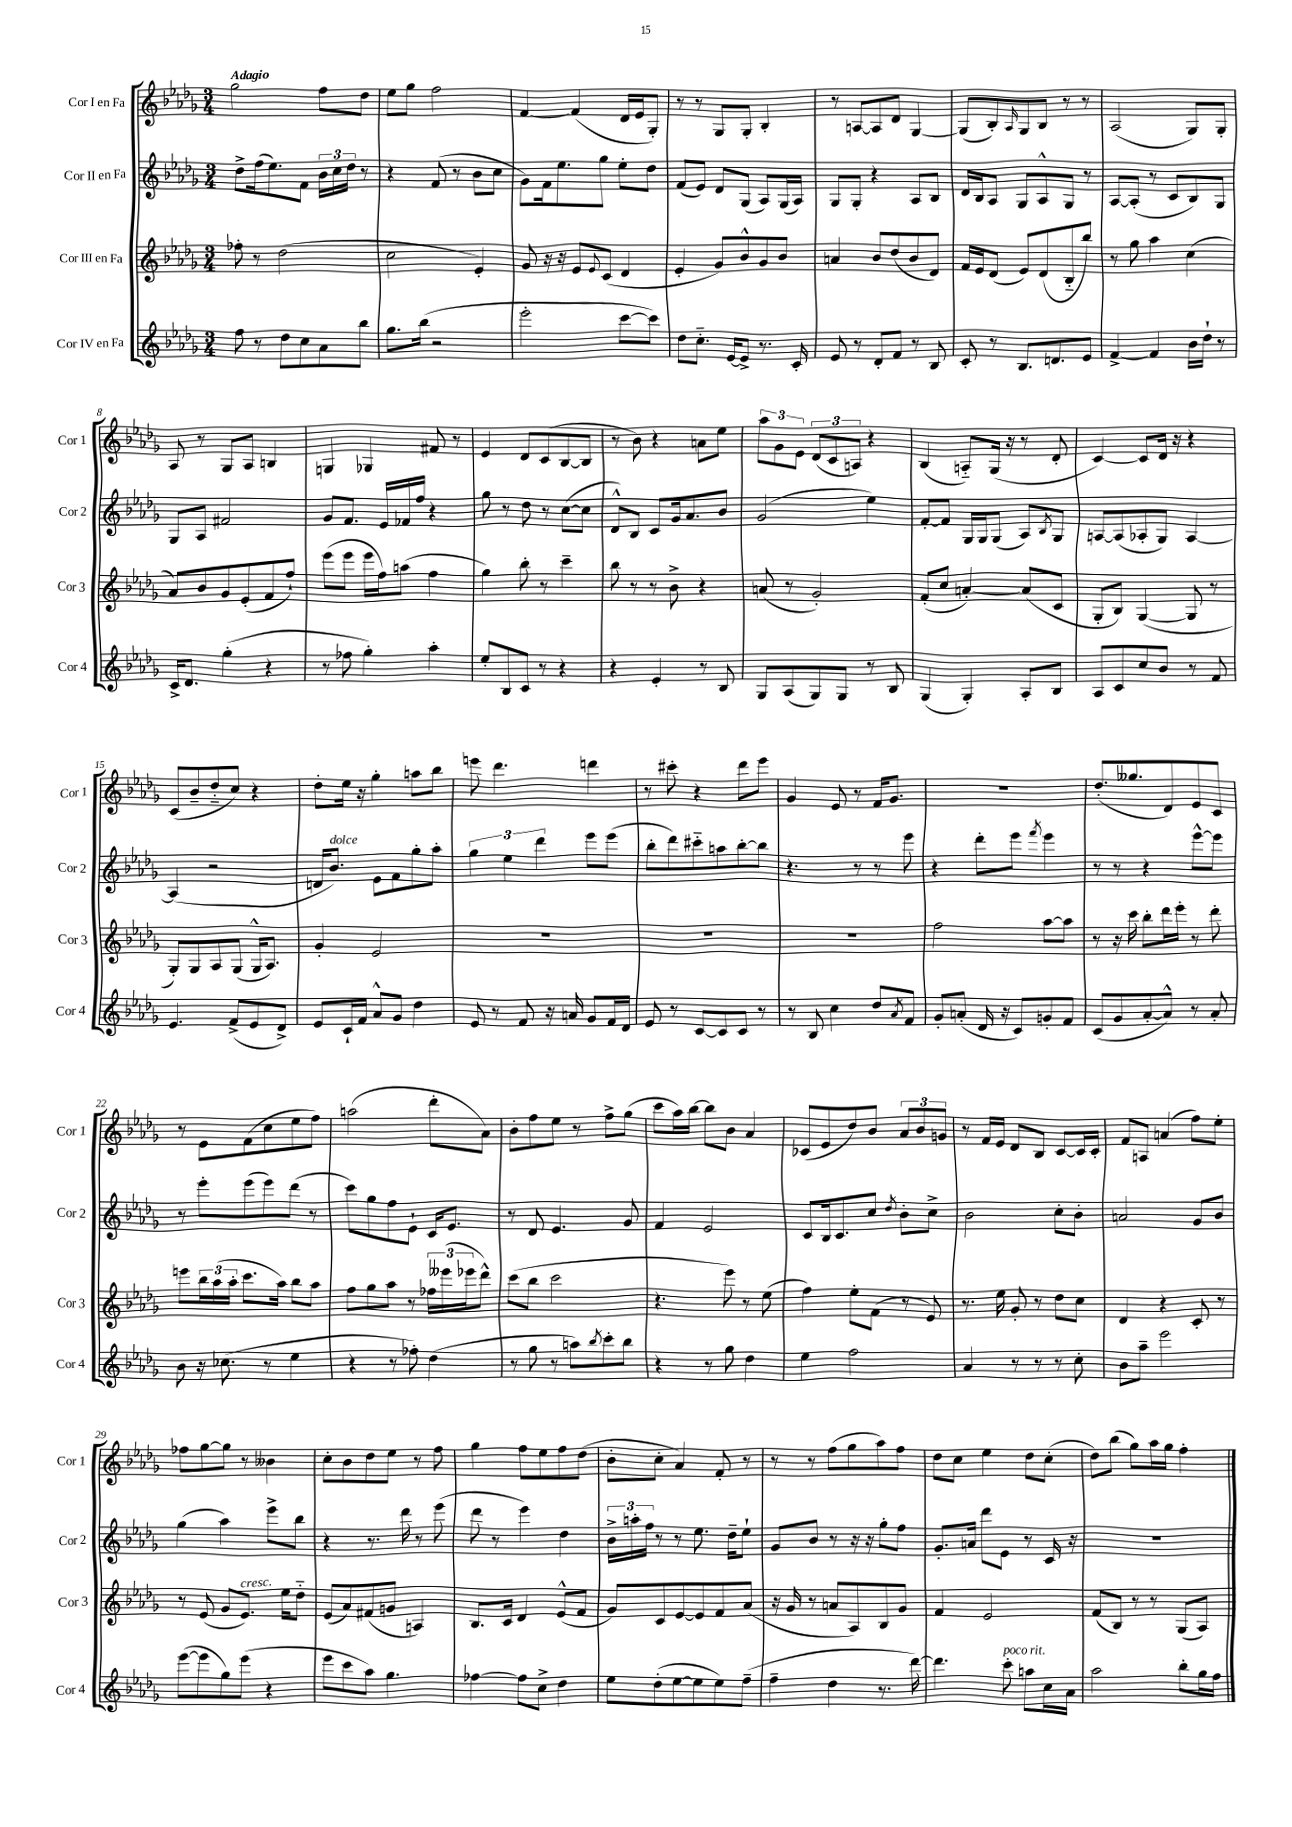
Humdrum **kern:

**kern	**kern	**kern	**kern
*staff4	*staff3	*staff2	*staff1
*clefG2	*clefG2	*clefG2	*clefG2
*k[b-e-a-d-g-]	*k[b-e-a-d-g-]	*k[b-e-a-d-g-]	*k[b-e-a-d-g-]
*M3/4	*M3/4	*M3/4	*M3/4
8ff	8ff-'	8dd-^	2gg-
8r	8r	(16ff	.
.	.	8.ee-)	.
8dd-	(2dd-	.	.
8cc	.	8f	.
8a-	.	24b-	8ff
.	.	24cc	.
.	.	24dd-	.
8bb-	.	8r	8dd-
=	=	=	=
8.gg-	2cc	4r	8ee-
.	.	.	8gg-
(16bb-	.	.	.
2r	.	(8f	2ff
.	.	8r	.
.	4e-')	8b-	.
.	.	8cc	.
=	=	=	=
2eee-'	8g-	8g-)	[4f
.	16r	16f	.
.	16r	8.ee-	.
.	8e-	.	(4f]
.	8qqe-	.	.
.	(8c	8gg-	.
[8ccc	4d-	8ee-'	16d-
.	.	.	16e-
8ccc])	.	8dd-	8G-')
=	=	=	=
8dd-	4e-'	(8f	8r
8.cc'~	.	8e-)	8r
.	8g-)	8d-	8G-
[16e-	.	.	.
8e-^]	8b-^^	(8G-	8G-'
8.r	8g-	8A-)	4B-'
.	8b-	(16G-	.
16c'	.	16A-)	.
=	=	=	=
8e-	4a	8G-	8r
8r	.	8G-'	[8A
8d-'	8b-	4r	8A]
8f	(8dd-	.	8d-
8r	8b-	8A-	[4G-
8B-	8d-)	8B-	.
=	=	=	=
8c'	16f	16d-	(8G-]
.	16e-	16B-	.
8r	(8d-	8A-	8B-')
.	.	.	16qqA-
8.B-	8e-)	8G-	8G-
.	(8d-	8A-^^	8B-
8.d	.	.	.
.	8B-'~	8G-	8r
8e-	8bb-)	8r	8r
=	=	=	=
[4f^	8r	[8A-	(2A-
.	8gg-	(8A-']	.
4f]	4aa-	8r	.
.	.	8c	.
16b-	(4cc	8B-)	8G-)
16dd-`	.	.	.
8r	.	8G-	8G-'
=	=	=	=
16c^	8a-)	8G-	8A-
8.d-	.	.	.
.	8b-	8A-	8r
(4gg-'	8g-	2f#	8G-
.	(8e-'	.	8A-
4r	8f	.	4B
.	8ff`)	.	.
=	=	=	=
8r	(8eee-	8g-	4G
8ff-	8eee-	8.f	.
4gg-')	16eee-	.	4G-
.	16ff)	16e-	.
.	(8aa	16f-	.
.	.	16ff	.
4aa-'	4ff	4r	8f#
.	.	.	8r
=	=	=	=
8ee-'	4gg-)	8gg-	4e-
8B-	.	8r	.
8c	8bb-'	8dd-	8d-
8r	8r	8r	(8c
4r	4ccc~	([8cc	[8B-
.	.	8cc]	8B-]
=	=	=	=
4r	8bb-	8d-^^)	8r
.	8r	8B-	8b-)
4e-'	8r	8c	4r
.	8b-^	16g-	.
.	.	8.a-	.
8r	4r	.	8a
8B-	.	8b-	8ee-
=	=	=	=
8G-	(8a	(2g-	12aa-
.	.	.	12g-
(8A-	8r	.	.
.	.	.	12e-
8G-)	2g-')	.	(12d-
.	.	.	12c
8G-	.	.	.
.	.	.	12A)
8r	.	4ee-)	4r
8B-	.	.	.
=	=	=	=
(4G-	(8f'	[8f'	(4B-
.	8cc	8f]	.
4G-')	[4a')	16G-	8A'~)
.	.	16G-	.
.	.	(8G-	(16G-
.	.	.	16r
8A-'	(8a]	8A-)	8r
.	.	8qB-	.
8B-	8c	8G-	8d-'
=	=	=	=
8A-	8G-'	[8A	[4c)
8c	8B-)	(8A]	.
8cc	([4G-	8A-'	8c]
8b-	.	8G-)	16d-
.	.	.	16r
8r	8G-]	[4A-	4r
8f	8r	.	.
=	=	=	=
4.e-	8G-')	(4A-]	(8c
.	8G-	.	8b-~
.	8A-	2r	8dd-'~
(8f^	(8G-	.	8cc)
8e-	16G-^^	.	4r
.	8.A-)	.	.
8d-^)	.	.	.
=	=	=	=
8e-	4g-'	16d	8dd-'
.	.	8.b-)	.
16c`	.	.	16ee-
16f	.	.	16r
8a-^^	2e-	8e-	4gg-'
8g-	.	8f	.
4dd-	.	8gg-'	8aa
.	.	8aa-'	8bb-
=	=	=	=
8e-	2.r	6gg-	8eee
8r	.	.	4.ddd-
.	.	6ee-	.
8f	.	.	.
.	.	6ddd-	.
16r	.	.	.
16a	.	.	.
8g-	.	8eee-	4ddd
16f	.	(8eee-	.
16d-	.	.	.
=	=	=	=
8e-	2.r	8bb-'	8r
8r	.	8ddd-)	8ccc#'
[8c	.	8ccc#'~	4r
8c]	.	8aa	.
8c	.	[8bb-'	8ddd-
8r	.	8bb-]	8eee-
=	=	=	=
8r	2.r	4.r	4g-
8B-	.	.	.
4cc	.	.	8e-
.	.	8r	8r
8dd-	.	8r	16f
.	.	.	8.g-
8qa-	.	.	.
8f	.	8eee-	.
=	=	=	=
8g-'	2ff	4r	2.r
(8a'	.	.	.
16d-	.	8ddd-'	.
16r	.	.	.
8c)	.	8eee-	.
.	.	8qfff	.
8g'	[8aa-	4eee-	.
8f	8aa-]	.	.
=	=	=	=
(8c	8r	8r	(8.dd-'
8g-	16r	8r	.
.	16ccc	.	8.gg--
[8a-'	8bb-'	4r	.
8a-^^])	16ddd-	.	8d-)
.	16eee-'	.	.
8r	8r	[8eee-^^	8e-
8a-'	8ddd-'	8eee-]	8c
=	=	=	=
8b-	8eee	8r	8r
16r	24bb-	8eee-'	8e-
.	(24aa-	.	.
(8.cc-	.	.	.
.	24aa-'	.	.
.	8.ccc	(8eee-	(8f
8r	.	8eee-)	8cc
.	16aa-)	.	.
4ee-	8bb-	(8ddd-	8ee-
.	8aa-	8r	8ff)
=	=	=	=
4r	8ff	8ccc)	(2aa
.	8gg-	8gg-	.
8r	8aa-	8ff	.
8ff-')	8r	8e-`	.
(4dd-	24ff-	16c	8ddd-'
.	(24eee--	.	.
.	.	8.e-	.
.	24eee-	.	.
.	8ddd-^^)	.	8a-)
=	=	=	=
8r	(8ccc	8r	8b-'
8gg-	8bb-	8d-	8ff
8r	2ccc	4.e-	8ee-
8aa)	.	.	8r
8qbb-	.	.	.
8ccc'	.	.	8ff^
8bb-	.	8g-	(8gg-
=	=	=	=
4r	4.r	4f	8ccc
.	.	.	16aa-)
.	.	.	[16bb-
8r	.	2e-	8bb-]
8gg-	8eee-)	.	8b-
4dd-	8r	.	4a-
.	(8ee-	.	.
=	=	=	=
4ee-	4ff)	8c	(8c-
.	.	16B-	8e-
.	.	8.c	.
2ff	8ee-'	.	8dd-)
.	(8f	8cc	8b-
.	.	8qdd-	.
.	8r	8b-'	12a-
.	.	.	12b-
.	8e-)	8cc^	.
.	.	.	12g
=	=	=	=
4a-	8.r	2b-	8r
.	.	.	16f
.	16ee-	.	16e-
8r	8g-'	.	8d-
8r	8r	.	8B-
8r	8dd-	8cc'	[8c
8cc'	8cc	8b-'	16c]
.	.	.	16c'
=	=	=	=
8b-	4d-	2a	8f
8aa-~	.	.	8A
2eee-	4r	.	(4a
.	8c'	8g-	8ff)
.	8r	8b-	8ee-'
=	=	=	=
([8eee-	8r	(4gg-	8ff-
8eee-]	(8e-	.	[8gg-
8gg-)	8g-	4aa-)	8gg-]
(8eee-	8.e-)	.	8r
4r	.	8eee-^	4b--
.	16ee-	.	.
.	8dd-'~	8bb-	.
=	=	=	=
8eee-	(8e-	4r	8cc'
8ccc	8a-)	.	8b-
8aa-)	(8f#	8.r	8dd-
4.gg-	8g	.	8ee-
.	.	16ddd-	.
.	4A)	8r	8r
.	.	(8eee-	8ff
=	=	=	=
[4ff-	8.B-	8ddd-	4gg-
.	.	8r	.
.	16c	.	.
8ff-]	4d-	4eee-)	8ff
8cc^	.	.	8ee-
4dd-	(8e-^^	4dd-	8ff
.	8f	.	(8dd-
=	=	=	=
8ee-	8g-)	24b-^	8b-'
.	.	24aa'	.
.	.	24ff	.
(8dd-'	8c	8r	8cc'
[8ee-	[8e-	8r	4a-)
8ee-]	8e-]	8.ee-	.
8ee-)	8f	.	8f'
.	.	16dd-~	.
(8ff~	(8a-	8ee-`	8r
=	=	=	=
4ff~	16r	8g-	8r
.	16g-	.	.
.	8r	8b-	8r
4dd-	8a	8r	(8ff
.	8A-)	16r	8gg-
.	.	16r	.
8.r	8B-	8gg-'	8aa-)
.	8g-	8ff	8ff
[16ddd-)	.	.	.
=	=	=	=
4.ddd-]	4f	8.g-'	8dd-
.	.	.	8cc
.	.	16a	.
.	2e-	8ddd-	4ee-
8ccc'	.	8e-	.
8aa	.	8r	8dd-
16cc	.	16c	(8cc'
16a-	.	16r	.
=	=	=	=
2aa-	(8f	2.r	8dd-)
.	8B-)	.	(8bb-
.	8r	.	8gg-)
.	8r	.	16aa-
.	.	.	16gg-
8bb-'	(8G-	.	4ff'
16gg-	8A-)	.	.
16ff	.	.	.
==	==	==	==
*-	*-	*-	*-
